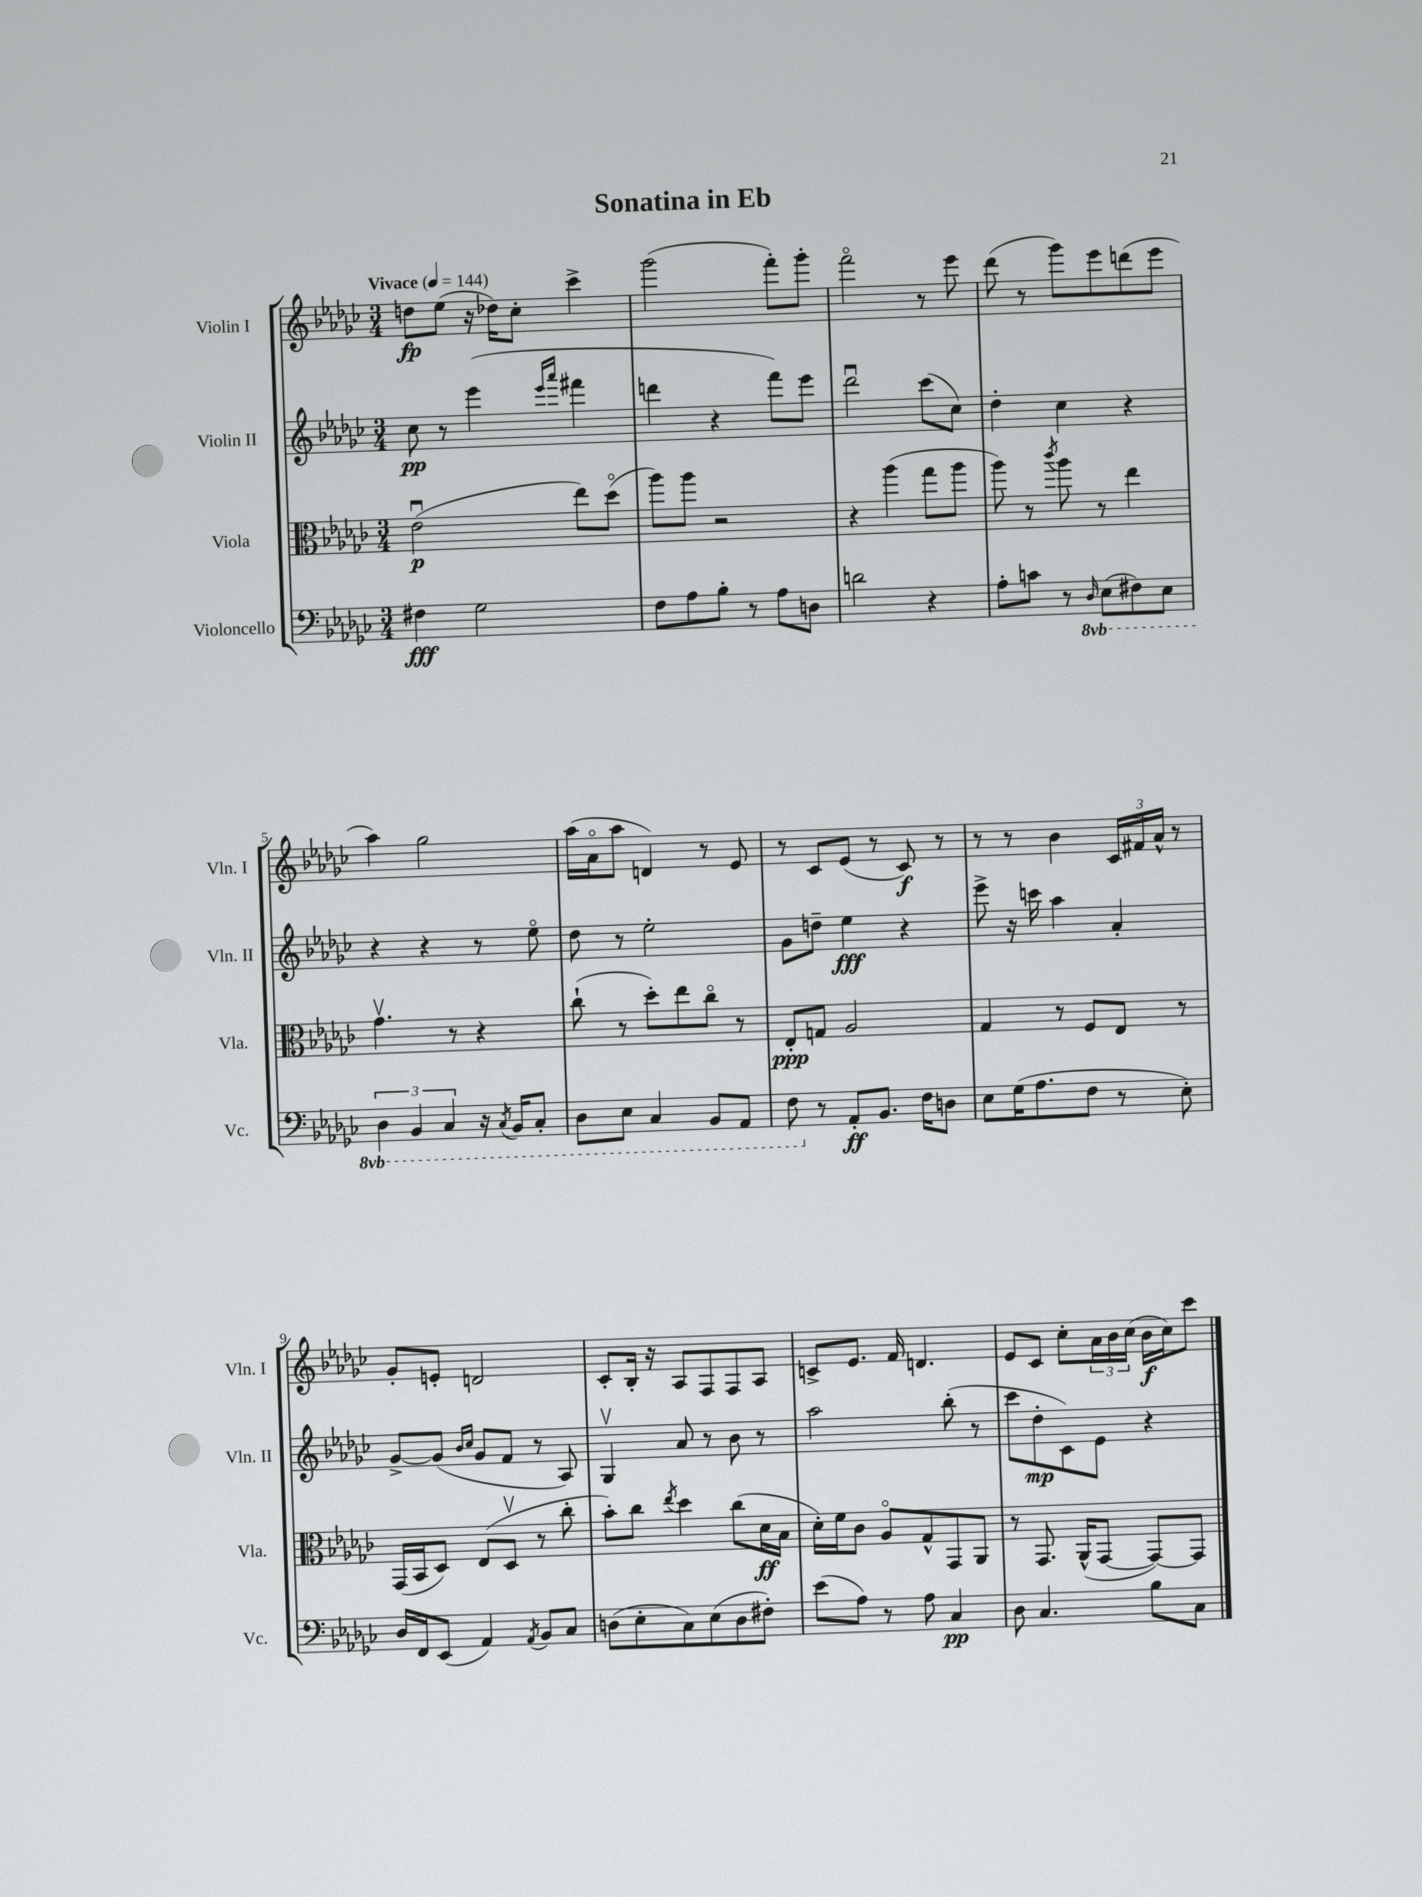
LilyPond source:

\header { title = "Sonatina in Eb" }
<<
\new StaffGroup <<
\new Staff = "s0" \with { instrumentName = "Violin I" shortInstrumentName = "Vln. I" } {
    \clef treble \key ges \major \numericTimeSignature \time 3/4 \tempo "Vivace" 4 = 144
    d''8\fp ees''8( r16 des''16) ces''8-. ces'''4-> |
    ges'''2( f'''8-.) ges'''8-. |
    f'''2\flageolet r8 ees'''8 |
    des'''8( r8 ges'''8) ees'''8 d'''8( ees'''8 |
    aes''4) ges''2 |
    aes''16( aes'16\flageolet aes''8 d'4) r8 ees'8 |
    r8 ces'8 ees'8( r8 ces'8\f) r8 |
    r8 r8 bes'4 \tuplet 3/2 { ces'16 fis'16 aes'16-^ } r8 |
    ges'8-. e'8-. d'2 |
    ces'8-. bes16-. r16 aes8 f8 f8 aes8 |
    c'8-> ees'8. f'16 d'4. |
    ees'8 ces'8 ces''8-. \tuplet 3/2 { aes'16 bes'16 ces''16( } bes'16\f ces''16) ces'''8 \bar "|." |
}
\new Staff = "s1" \with { instrumentName = "Violin II" shortInstrumentName = "Vln. II" } {
    \clef treble \key ges \major \numericTimeSignature \time 3/4
    ces''8\pp r8 ees'''4( \grace { ees'''16 aes'''16 } fis'''4 |
    d'''4 r4 f'''8) ees'''8 |
    des'''2\downbow ces'''8( ces''8) |
    des''4-. ces''4 r4 |
    r4 r4 r8 ees''8\flageolet |
    des''8 r8 ees''2-. |
    ges'8 d''8-- ees''4\fff r4 |
    ees'''8-> r16 c'''16 aes''4 aes'4-. |
    ges'8~-> ges'8( \grace { bes'16 ces''16 } ges'8 f'8 r8 aes8) |
    ges4\upbow aes'8 r8 bes'8 r8 |
    aes''2 bes''8-.( r8 |
    ces'''8 des''8-.\mp ces'8) ees'8 r4 \bar "|." |
}
\new Staff = "s2" \with { instrumentName = "Viola" shortInstrumentName = "Vla." } {
    \clef alto \key ges \major \numericTimeSignature \time 3/4
    ees'2\downbow\p( ees''8) des''8\flageolet( |
    aes''8) aes''8 r2 |
    r4 aes''4( ges''8 aes''8 |
    aes''8) r8 \acciaccatura { ces'''8 } aes''8 r8 ees''4 |
    ges'4.\upbow r8 r4 |
    ces''8-!( r8 des''8-.) ees''8 ces''8\flageolet r8 |
    ees8-.\ppp g8 aes2 |
    ges4 r8 f8 ees8 r8 |
    ges,16( bes,16 des8) ees8( des8\upbow r8 ces''8-. |
    bes'8-.) ces''8 \acciaccatura { ees''8 } des''4 ces''8( des'16\ff bes16 |
    des'16-.) f'16 ces'8 aes8\flageolet ges8-^ ges,8 aes,8 |
    r8 ges,8. aes,16-^( ges,8~ ges,8~) ges,8 \bar "|." |
}
\new Staff = "s3" \with { instrumentName = "Violoncello" shortInstrumentName = "Vc." } {
    \clef bass \key ges \major \numericTimeSignature \time 3/4 \set Staff.ottavationMarkups = #ottavation-simple-ordinals
    fis4\fff ges2 |
    f8 aes8 bes8-. r8 aes8 d8 |
    d'2 r4 |
    aes8-. c'8 r8 \ottava #-1 \grace { des,16 } ees,8( fis,8) ees,8 |
    \tuplet 3/2 { des,4 bes,,4 ces,4 } r16 \acciaccatura { ces,8 } bes,,16 ces,8-. |
    des,8 ees,8 ces,4 bes,,8 aes,,8 |
    f,8 \ottava #0 r8 aes,8-.\ff bes,8. f16 d8 |
    ees8 ges16( aes8. f8 r8 ees8-.) |
    des16 f,16 ees,8( aes,4) \acciaccatura { aes,8 } bes,8 ces8 |
    d8( ees8-. ces8) ees8( d8 fis8-.) |
    ees'8( aes8) r8 aes8 ces4\pp |
    des8 ces4. bes8 ces8 \bar "|." |
}
>>
>>
